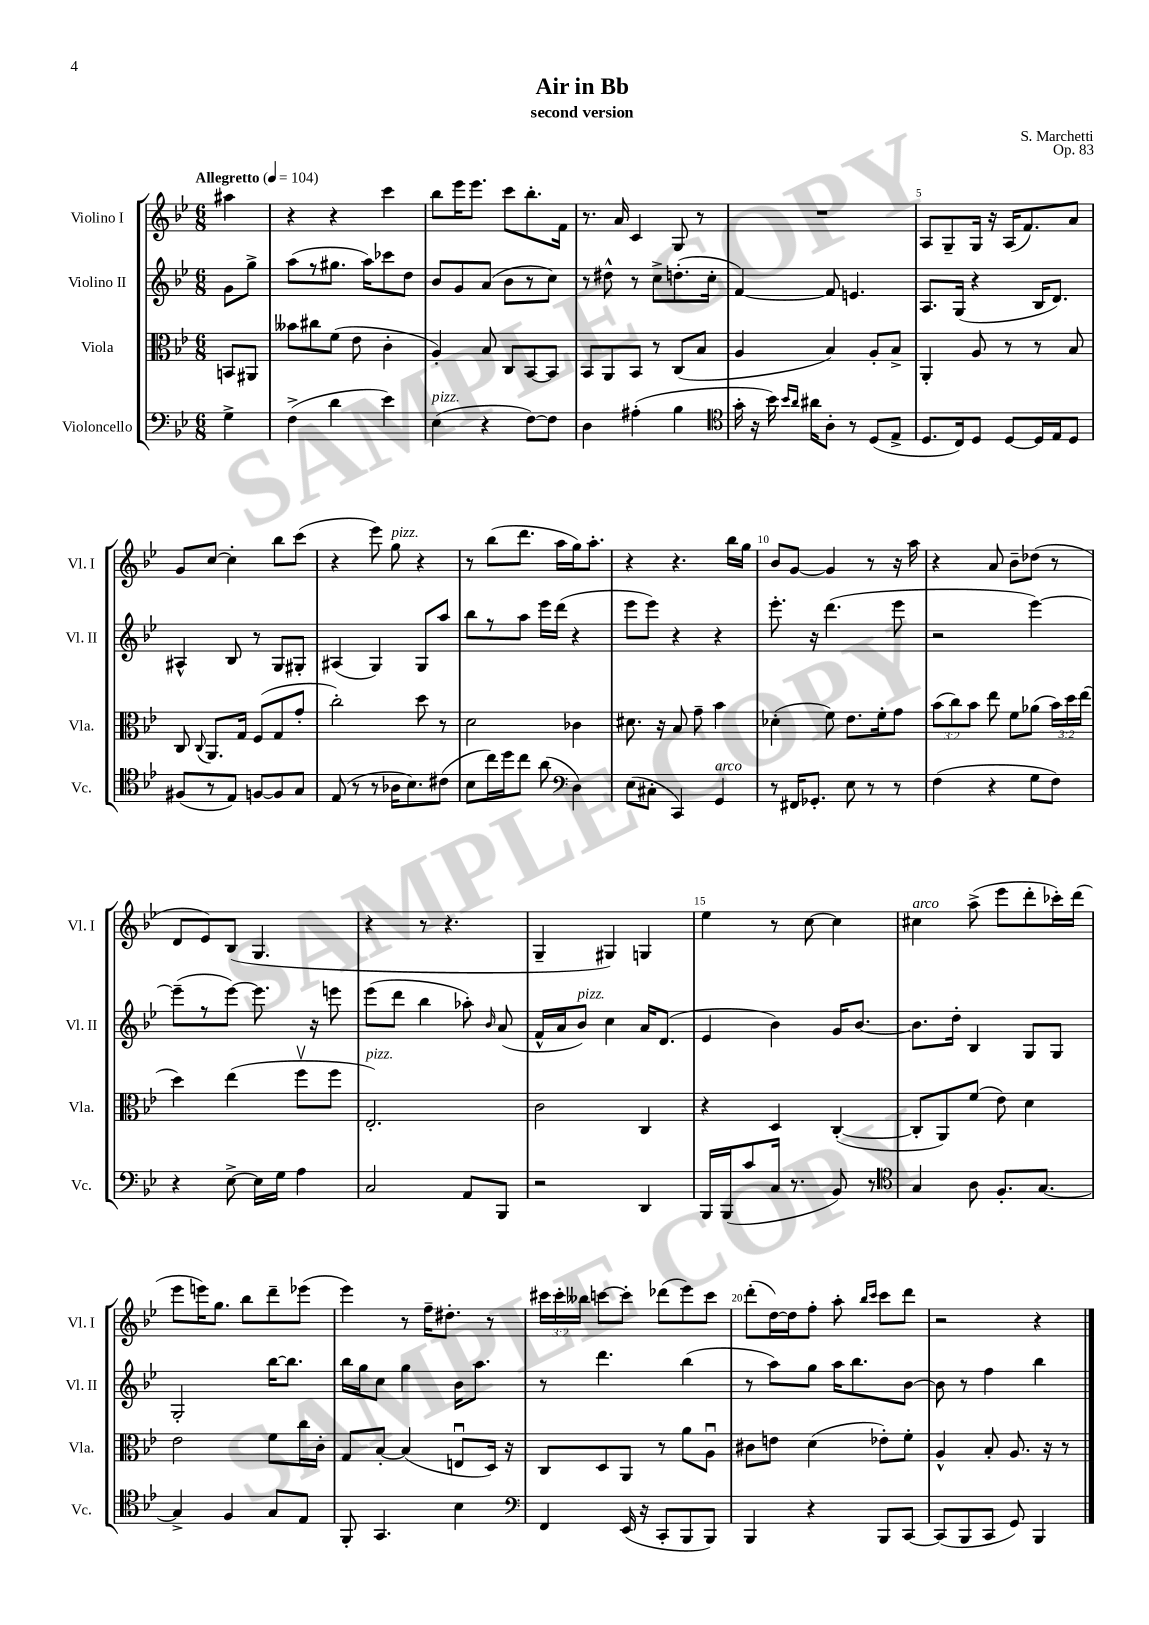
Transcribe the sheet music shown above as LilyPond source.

\header { title = "Air in Bb" composer = "S. Marchetti" subtitle = "second version" opus = "Op. 83" }
<<
\new StaffGroup <<
\new Staff = "s0" \with { instrumentName = "Violino I" shortInstrumentName = "Vl. I" } {
    \clef treble \key bes \major \numericTimeSignature \time 6/8 \override Staff.TupletNumber.text = #tuplet-number::calc-fraction-text \partial 4 \tempo "Allegretto" 4 = 104
    \autoBeamOff ais''4 |
    r4 r4 c'''4 |
    bes''8[ ees'''16 ees'''8.] c'''8[ bes''8.-. f'16] |
    r8. a'16 c'4 g8 r8 |
    R2. |
    a8[ g8-- g16] r16 a16[( f'8.) a'8] |
    g'8[ c''8]~ c''4-. bes''8[ c'''8]( |
    r4 ees'''8) g''8^\markup { \italic "pizz." } r4 |
    r8 bes''8[( d'''8.] a''16[ g''16) a''8.]-. |
    r4 r4. bes''16[ g''16] |
    bes'8[ g'8]~ g'4 r8 r16 a''16 |
    r4 a'8 bes'8[-- des''8]( r8 |
    d'8[ ees'8) bes8]( g4. |
    r4 r8 r4. |
    g4-- gis4) g4 |
    ees''4 r8 c''8~ c''4 |
    cis''4^\markup { \italic "arco" } a''8->( ees'''8[ d'''8-. ces'''16-.) d'''16]( |
    ees'''8[ e'''16) g''8.] bes''8[ d'''8-- ees'''8]( |
    ees'''4) r8 f''16[-- dis''8.]-. r8 |
    \tuplet 3/2 { cis'''16[ cis'''16-. beses''16] } c'''8[~ c'''8]-. des'''8[( ees'''8) c'''8] |
    d'''8[-.( d''16~) d''16 f''8]-. a''8-. \grace { bes''16[ c'''16] } c'''8[ d'''8] |
    r2 r4 \bar "|." |
}
\new Staff = "s1" \with { instrumentName = "Violino II" shortInstrumentName = "Vl. II" } {
    \clef treble \key bes \major \numericTimeSignature \time 6/8 \partial 4
    \autoBeamOff g'8[ g''8]-> |
    a''8[( r8 gis''8.] a''16[) ces'''8 d''8] |
    bes'8[ g'8 a'8]( bes'8[ r8 c''8]) |
    r8 dis''8-^ r8 c''8[-> d''8.-.( c''16]-. |
    f'4~) f'8 e'4. |
    a8.[ g16]( r4 bes16[ d'8.]) |
    ais4-^ bes8 r8 g8[ gis8]-. |
    ais4( g4) g8[ a''8] |
    bes''8[ r8 a''8] ees'''16[ d'''16]( r4 |
    ees'''8[ ees'''8]) r4 r4 |
    ees'''8.-. r16 d'''4.( ees'''8 |
    r2 ees'''4~) |
    ees'''8[--( r8 ees'''8]~) ees'''8. r16 e'''8 |
    ees'''8[( d'''8] bes''4 aes''8-.) \grace { bes'16 } a'8( |
    f'16[-^ a'16 bes'8]^\markup { \italic "pizz." }) c''4 a'16[ d'8.]( |
    ees'4 bes'4) g'16[ bes'8.]~ |
    bes'8.[ d''16]-. bes4 g8[ g8] |
    g2-. bes''16[~ bes''8.] |
    bes''16[ g''16 c''8] g''4 bes'16[ a''8.] |
    r8 d'''4. bes''4( |
    r8 a''8[) g''8] a''16[ bes''8. bes'8]~ |
    bes'8 r8 f''4 bes''4 \bar "|." |
}
\new Staff = "s2" \with { instrumentName = "Viola" shortInstrumentName = "Vla." } {
    \clef alto \key bes \major \numericTimeSignature \time 6/8 \override Staff.TupletNumber.text = #tuplet-number::calc-fraction-text \partial 4
    \autoBeamOff b,8[ ais,8] |
    beses'8[ cis''8 f'8]( ees'8 c'4-. |
    a4-.) bes8 c8[ bes,8~ bes,8] |
    bes,8[ a,8 bes,8] r8 c8[( bes8] |
    a4 bes4) a8[-. bes8]-> |
    a,4-. a8 r8 r8 bes8 |
    c8 \appoggiatura { c8 } a,8.[ g16] f8[( g8 g'8]-. |
    c''2-.) d''8 r8 |
    d'2 ces'4 |
    dis'8. r16 bes8 g'8-- bes'4 |
    des'4-.( f'8) ees'8.[ f'16-. g'8] |
    \tuplet 3/2 { bes'8[( c''8) bes'8] } ees''8 f'8[ aes'8]( \tuplet 3/2 { bes'16[) d''16 ees''16]( } |
    d''4) ees''4( f''8[\upbow f''8] |
    ees2.-.^\markup { \italic "pizz." }) |
    c'2 c4 |
    r4 d4 c4~-.( |
    c8[-. a,8) f'8]( ees'8) d'4 |
    ees'2 f'8[ c''16 c'16]-. |
    g8[ bes8]~-. bes4( e8[\downbow d16]) r16 |
    c8[ d8 a,8] r8 a'8[ a8]\downbow |
    cis'8[ e'8] d'4( ees'8[-.) f'8]-. |
    a4-^ bes8-. a8. r16 r8 \bar "|." |
}
\new Staff = "s3" \with { instrumentName = "Violoncello" shortInstrumentName = "Vc." } {
    \clef bass \key bes \major \numericTimeSignature \time 6/8 \partial 4
    \autoBeamOff g4-> |
    f4->( d'4 ees'4) |
    ees4^\markup { \italic "pizz." }( r4 f8[~) f8] |
    d4 ais4-.( bes4 |
    \clef tenor g'16-. r16 bes'16) \grace { bes'16[ a'16] } ais'16[ a8]-. r8 d8[( ees8]-> |
    d8.[ c16) d8] d8[~ d16 ees16 d8] |
    fis8[( r8 ees8]) f8[~ f8 g8] |
    ees8( r8 r8 aes16[ bes8.) cis'8]( |
    bes8[ c''16) d''16 c''8] a'8( \clef bass d4) |
    ees8[( cis8]-. c,4) g,4^\markup { \italic "arco" } |
    r8 fis,16[ ges,8.]-. ees8 r8 r8 |
    f4( r4 g8[ f8]) |
    r4 ees8~-> ees16[ g16] a4 |
    c2 a,8[ bes,,8] |
    r2 d,4 |
    bes,,16[ bes,,16( c'8 c16] r8. bes,8) r8 |
    \clef tenor g4 a8 f8.[-. g8.]~ |
    g4-> f4 g8[ ees8] |
    f,8-. g,4. bes4 |
    \clef bass f,4 ees,16( r16 c,8[-. bes,,8 bes,,8]) |
    bes,,4 r4 bes,,8[ c,8]~ |
    c,8[( bes,,8 c,8] g,8) bes,,4 \bar "|." |
}
>>
>>
\layout { \context { \Score \override BarNumber.break-visibility = ##(#f #t #t) barNumberVisibility = #(every-nth-bar-number-visible 5) } }
